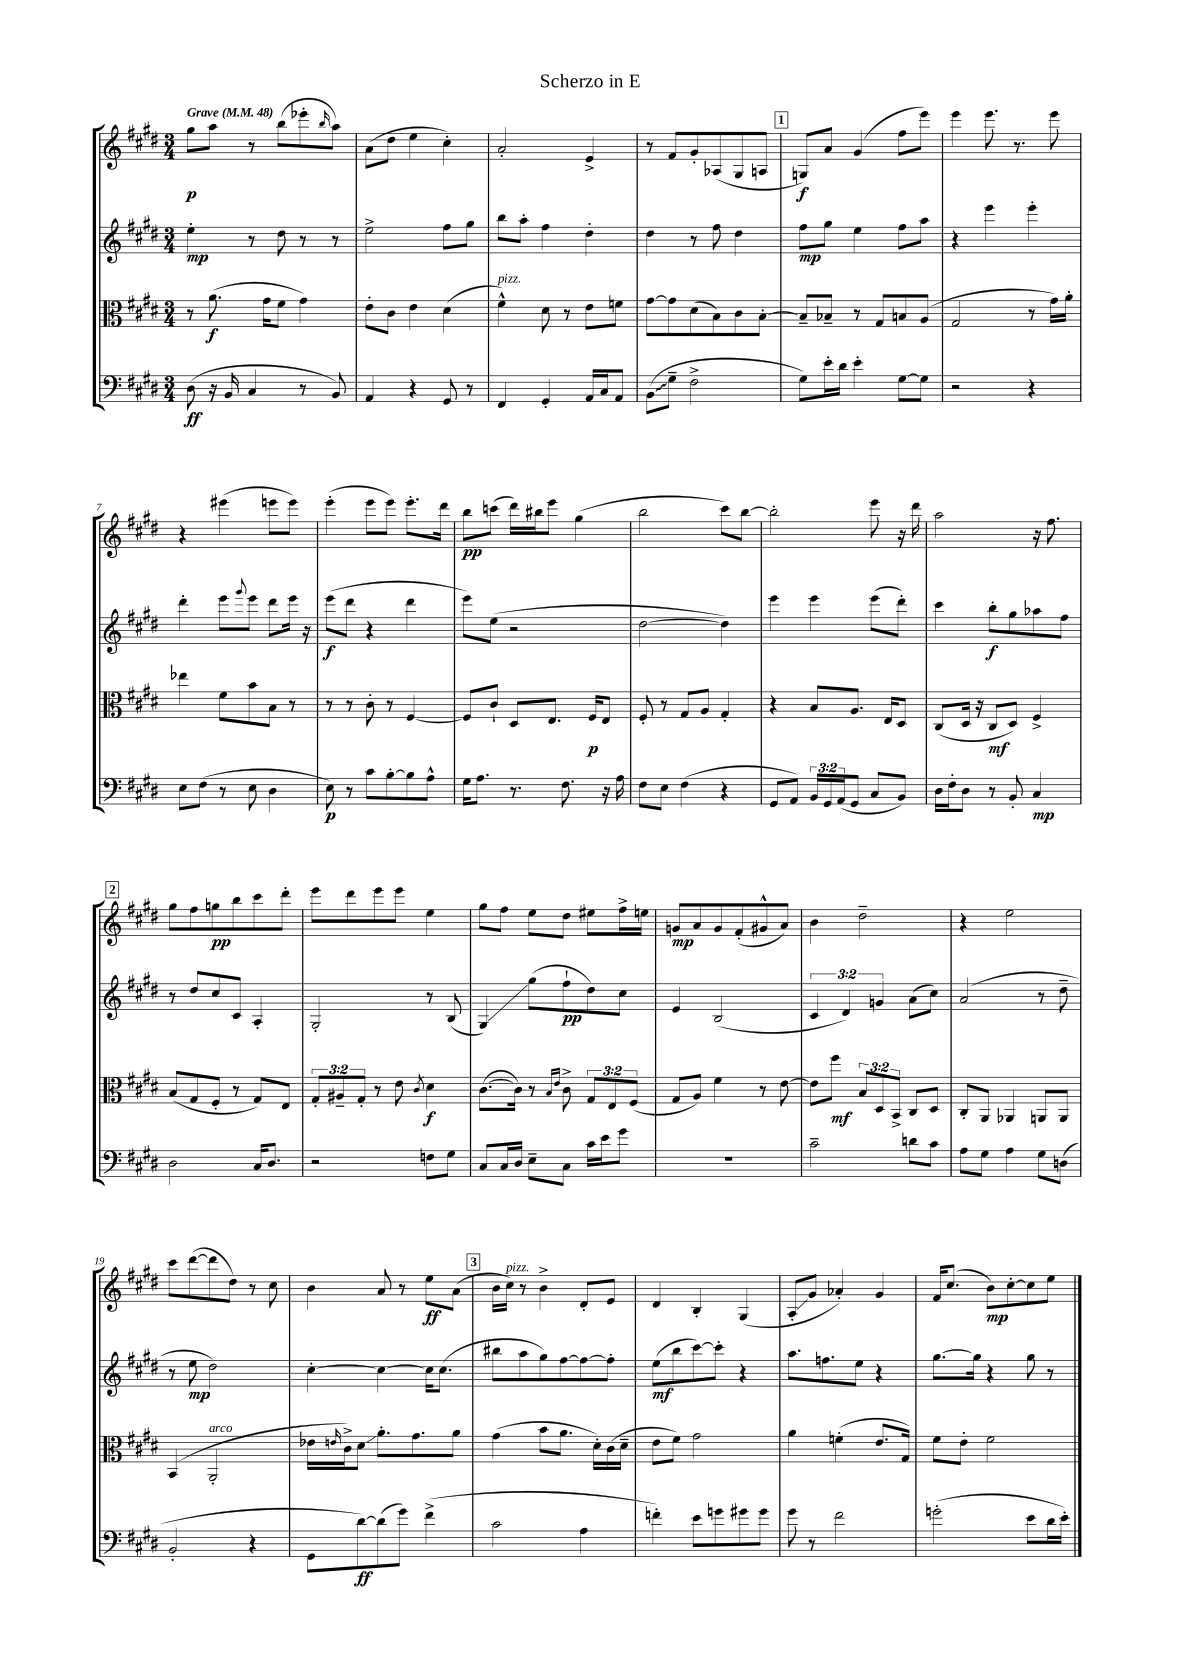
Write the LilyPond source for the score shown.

\header { title = "Scherzo in E" }
<<
\new StaffGroup <<
\new Staff = "s0" {
    \clef treble \key e \major \numericTimeSignature \time 3/4 \tempo "Grave" 4 = 48
    gis''8\p a''8 r8 b''8( ees'''8-. \grace { b''16 } a''8) |
    a'8( dis''8 e''4 cis''4-.) |
    a'2-. e'4-> |
    r8 fis'8 gis'8-. aes8( gis8 a8 |
    \mark \markup { \box "1" } g8\f) a'8 gis'4( fis''8 e'''8) |
    e'''4 e'''8. r8. e'''8 |
    r4 eis'''4( e'''8 e'''8) |
    e'''4-.( e'''8 e'''8) e'''8.-. dis'''16 |
    b''8\pp c'''8( dis'''16) bis''16 e'''8 gis''4( |
    b''2 cis'''8) b''8~ |
    b''2-. e'''8 r16 dis'''16 |
    a''2 r16 fis''8. |
    \mark \markup { \box "2" } gis''8 fis''8 g''8\pp b''8 cis'''8 dis'''8-. |
    e'''8 dis'''8 e'''8 e'''8 e''4 |
    gis''8 fis''8 e''8 dis''8 eis''8 fis''16-> e''16 |
    g'8\mp a'8 g'8 fis'8-.( gis'8-^ a'8) |
    b'4 dis''2-- |
    r4 e''2 |
    cis'''8 dis'''8~( dis'''8 dis''8) r8 cis''8 |
    b'4 a'8 r8 e''8\ff a'8( |
    \mark \markup { \box "3" } b'16 cis''16^\markup { \italic "pizz." }) r8 b'4-> dis'8-. e'8 |
    dis'4 b4-. gis4( |
    a8-.\glissando gis'8 aes'4-.) gis'4 |
    fis'16 cis''8.( b'8\mp) cis''8~-. cis''8 e''8 \bar "|." |
}
\new Staff = "s1" {
    \clef treble \key e \major \numericTimeSignature \time 3/4 \override Staff.TupletNumber.text = #tuplet-number::calc-fraction-text
    e''4-.\mp r8 dis''8 r8 r8 |
    e''2-> fis''8 gis''8 |
    b''8 a''8-. fis''4 dis''4-. |
    dis''4 r8 fis''8 dis''4 |
    \mark \markup { \box "1" } fis''8\mp gis''8 e''4 fis''8 a''8 |
    r4 e'''4 e'''4-. |
    dis'''4-. e'''8 \appoggiatura { gis'''8 } e'''8 dis'''8 e'''16 r16 |
    e'''8\f( dis'''8 r4 dis'''4 |
    e'''8) e''8( r2 |
    dis''2~ dis''4) |
    e'''4 e'''4 e'''8( dis'''8-.) |
    cis'''4 b''8-.\f gis''8 aes''8 fis''8 |
    \mark \markup { \box "2" } r8 dis''8 cis''8 cis'8 a4-. |
    gis2-. r8 b8( |
    gis4\glissando) gis''8( fis''8-!\pp dis''8) cis''8 |
    e'4 b2( |
    \tuplet 3/2 { cis'4 dis'4) g'4 } a'8( cis''8) |
    a'2( r8 dis''8-- |
    r8 e''8\mp dis''2) |
    cis''4~-. cis''4~ cis''16 cis''8.( |
    \mark \markup { \box "3" } bis''8 a''8 gis''8) fis''8~ fis''8~ fis''8-. |
    e''8\mf( b''8 cis'''8~) cis'''8-. r4 |
    a''8. f''8. e''8 r4 |
    gis''8.~ gis''16 r4 gis''8 r8 \bar "|." |
}
\new Staff = "s2" {
    \clef alto \key e \major \numericTimeSignature \time 3/4 \override Staff.TupletNumber.text = #tuplet-number::calc-fraction-text
    r8 a'8.\f( gis'16 fis'8 gis'4) |
    e'8-. cis'8 e'4 dis'4( |
    fis'4-^^\markup { \italic "pizz." }) dis'8 r8 e'8 f'8 |
    gis'8~ gis'8 dis'8( b8) cis'8 b8~-. |
    \mark \markup { \box "1" } b8-- bes8-- r8 gis8 b8 a8( |
    gis2 r8 gis'16) a'16-. |
    ees''4 fis'8 b'8 b8 r8 |
    r8 r8 cis'8-. r8 fis4~ |
    fis8 cis'8-! dis8 e8. fis16\p e8 |
    fis8-. r8 gis8 a8 gis4-. |
    r4 b8 a8. e16 dis8 |
    cis8( dis16 r16 cis8\mf dis8) fis4-> |
    \mark \markup { \box "2" } b8( gis8 fis8-. r8 gis8) e8 |
    \tuplet 3/2 { gis8-. ais8-- gis8-. } r8 e'8 \acciaccatura { cis'8 } dis'4\f |
    cis'8.~( cis'16) r8 \grace { b16 e'16 } cis'8-> \tuplet 3/2 { gis8 e8 fis8( } |
    gis8 a8) fis'4 r8 e'8~ |
    e'8 fis''8\mf \tuplet 3/2 { b8 dis8 b,8-> } cis8 dis8 |
    cis8-. a,8 aes,4 a,8 a,8 |
    b,4( a,2-.^\markup { \italic "arco" } |
    ees'16 \grace { e'16 } cis'16->) dis'8\glissando a'8.-. gis'8. a'8 |
    \mark \markup { \box "3" } gis'4( b'8 a'8. dis'16-.) cis'16( dis'16-- |
    e'8 fis'8) gis'2 |
    a'4 f'4-.( e'8. gis16) |
    fis'8 e'8-. fis'2 \bar "|." |
}
\new Staff = "s3" {
    \clef bass \key e \major \numericTimeSignature \time 3/4 \override Staff.TupletNumber.text = #tuplet-number::calc-fraction-text
    dis8\ff( r16 b,16 cis4 r8 b,8) |
    a,4 r4 gis,8 r8 |
    fis,4 gis,4-. a,16 cis16 a,8 |
    \once \override Glissando.style = #'zigzag b,8\glissando( gis8-- fis2-> |
    \mark \markup { \box "1" } gis8) e'16-. dis'16 e'4-. gis8~ gis8 |
    r2 r4 |
    e8 fis8( r8 e8 dis4 |
    e8\p) r8 cis'8 b8~-. b8 a8-^ |
    gis16 a8. r8. fis8. r16 a16 |
    fis8 e8 fis4( r4 |
    gis,8 a,8) \tuplet 3/2 { b,16 gis,16 a,16( } gis,8 cis8 b,8) |
    dis16 fis16-. dis8 r8 b,8-. cis4\mp |
    \mark \markup { \box "2" } dis2 cis16 dis8. |
    r2 f8 gis8 |
    cis8 cis16 dis16 e8-- cis8 cis'16 e'16 gis'8 |
    R2. |
    cis'2-- d'8 cis'8 |
    a8 gis8 a4 gis8 d8( |
    b,2-. r4 |
    gis,8 dis'8~\ff) dis'8( gis'8) fis'4->( |
    \mark \markup { \box "3" } cis'2 a4 |
    f'4-.) e'8 g'8 gis'8 gis'8 |
    gis'8 r8 fis'2 |
    g'2-.( e'8 dis'16 e'16-.) \bar "|." |
}
>>
>>
